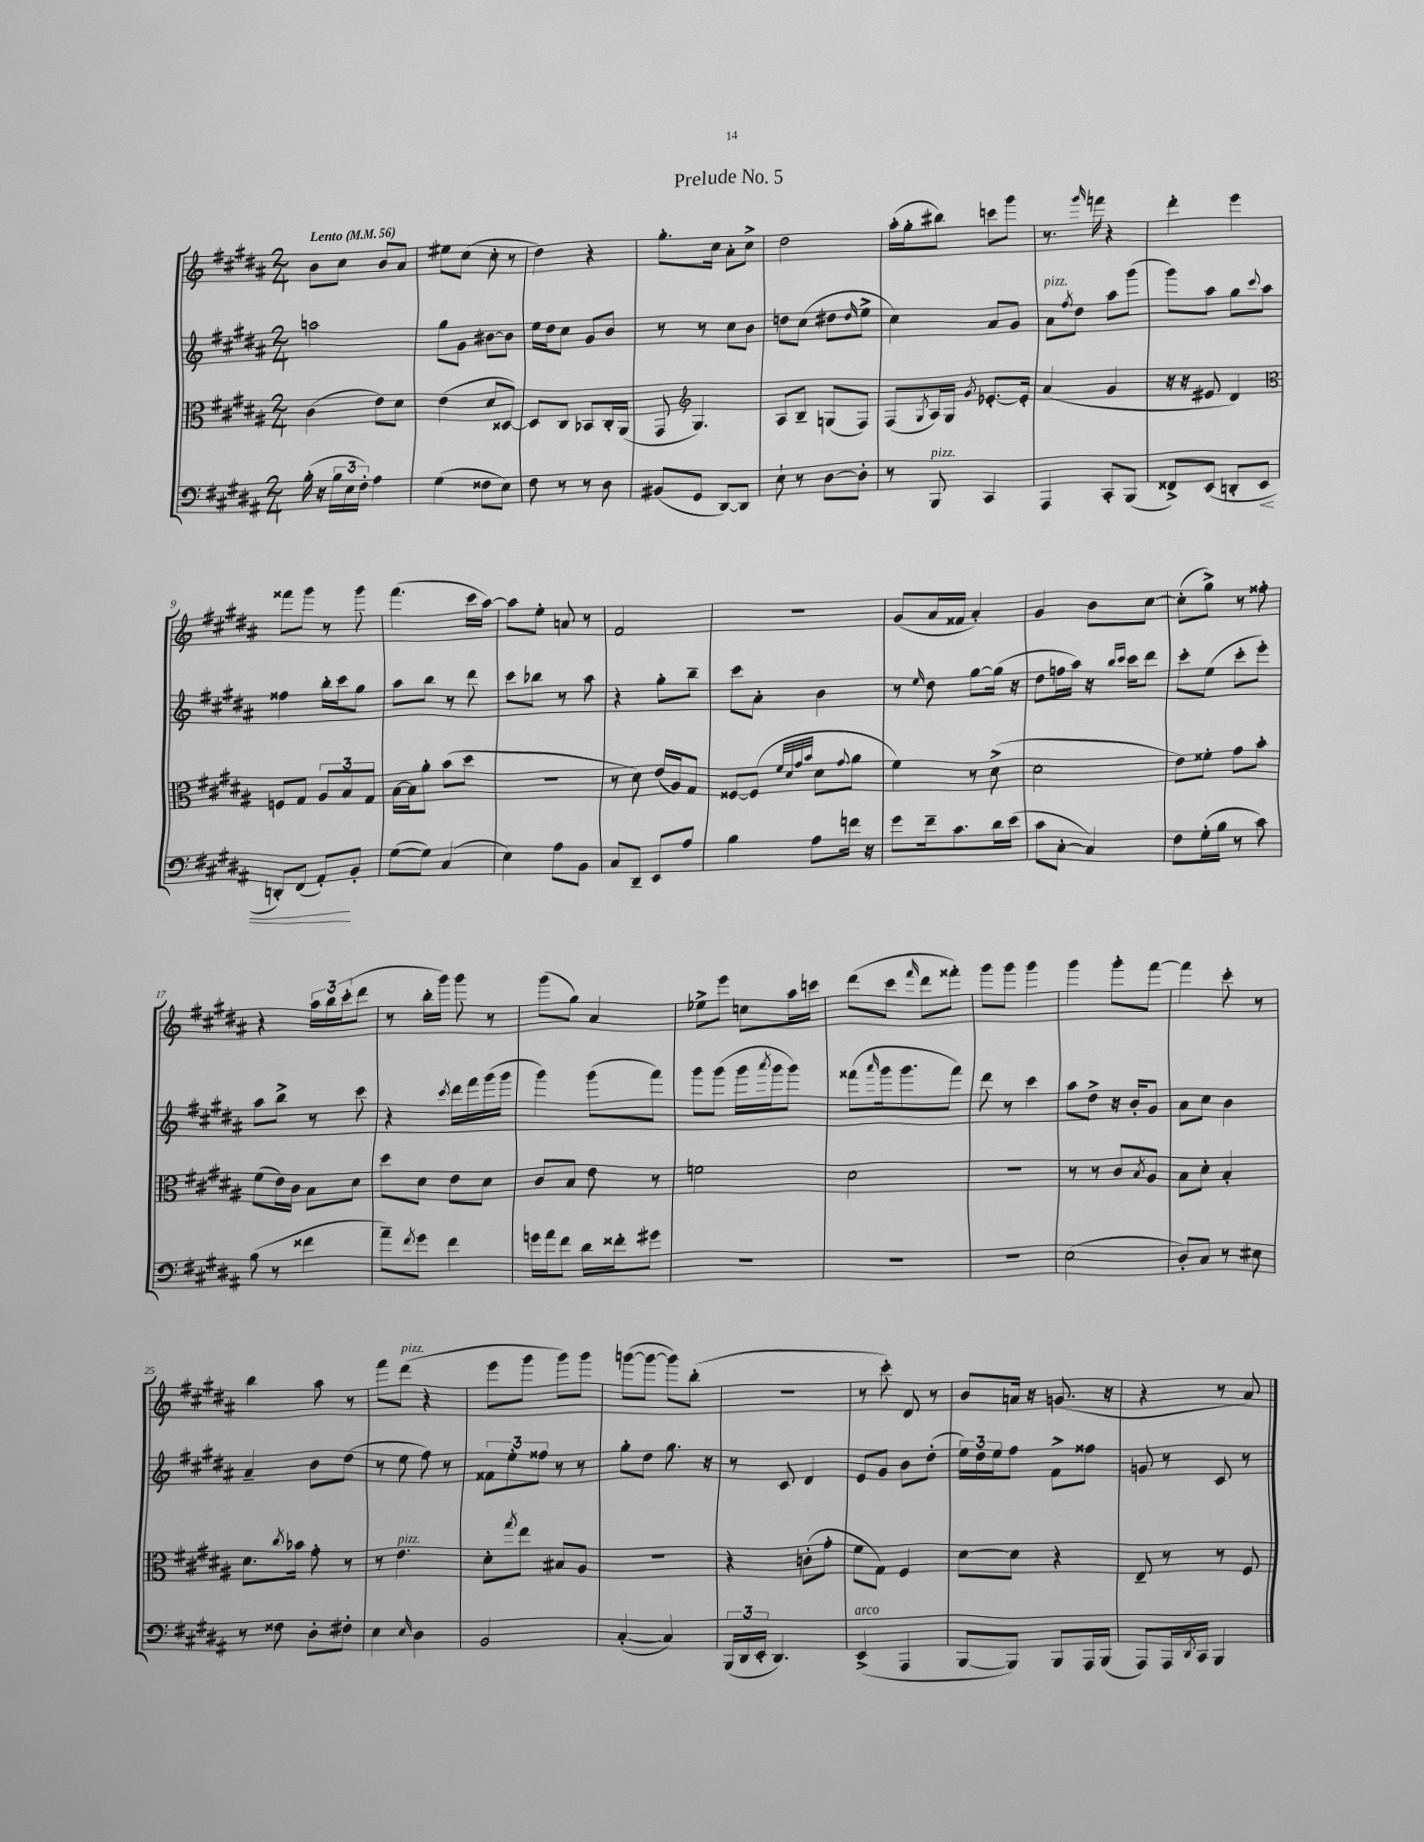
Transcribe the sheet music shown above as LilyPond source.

\header { title = "Prelude No. 5" }
<<
\new StaffGroup <<
\new Staff = "s0" {
    \clef treble \key b \major \numericTimeSignature \time 2/4 \tempo "Lento" 4 = 56
    b'8 cis''8 b'8 ais'8 |
    eis''8 cis''8( cis''8-. r8 |
    dis''4) r4 |
    gis''8.-. cis''16 ais'8-. cis''8-> |
    dis''2 |
    ais''16-.( gis''16-. bis''8) c'''8 gis'''8 |
    r8. \grace { gis'''16 } f'''16 r4 |
    dis'''4-. e'''4 |
    fisis'''8 gis'''8 r8 gis'''8 |
    fis'''4.( cis'''16 ais''16~) |
    ais''8 e''8-. a'8 r8 |
    fis'2 |
    r2 |
    gis'8( ais'16 fisis'16 ais'4-.) |
    gis'4 b'8 cis''8~ |
    cis''8-.( gis''8->) r8 fisis''8-. |
    r4 \tuplet 3/2 { ais''16 b''16 cis'''16-.( } dis'''8 |
    r8 b''16-. gis'''16) gis'''8 r8 |
    gis'''8( gis''8) ais'4 |
    ees''8-> e'''8 c''8 ais''16 c'''16 |
    dis'''8( cis'''8 \grace { fis'''16 } dis'''8 fisis'''8-.) |
    gis'''8 gis'''8 gis'''4 |
    gis'''4 gis'''8-. fis'''8~ |
    fis'''4 cis'''8-. r8 |
    b''4 ais''8 r8 |
    fis'''8 dis'''8^\markup { \italic "pizz." }( r4 |
    e'''8 gis'''8 gis'''8) gis'''8 |
    g'''8~( g'''8~ g'''8) b''8-.( |
    R2 |
    r8 cis'''8-.) dis'8 r8 |
    b'8 a'16 r16 g'8.( r16 |
    r4 r8 ais'8) \bar "|." |
}
\new Staff = "s1" {
    \clef treble \key b \major \numericTimeSignature \time 2/4
    a''2 |
    gis''8 gis'8 bis'8~ bis'8 |
    e''16 dis''16 cis''8 gis'8 b'8 |
    r8 r8 cis''8 b'8 |
    d''8 cis''8( dis''8 \grace { dis''16 } e''8-> |
    cis''4) ais'8 gis'8 |
    ais'8^\markup { \italic "pizz." } \acciaccatura { fis''8 } dis''8 ais''8 gis'''8( |
    gis'''8) ais''8 gis''8 \appoggiatura { cis'''8 } ais''8 |
    fisis''4 b''16-. cis'''16 gis''8 |
    ais''8 b''8 r8 dis'''8 |
    cis'''8 bes''8 r8 ais''8 |
    r4 gis''8-. b''8-- |
    cis'''8 ais'8-. b'4 |
    r8 \grace { e''16 } dis''8 gis''8~ gis''16( r16 |
    dis''8 f''16 ais''16) r16 \grace { b''16 cis'''16 } cis'''16 dis'''8 |
    cis'''8-. e''8( cis'''8-. e'''8-.) |
    ais''8 b''8-> r8 cis'''8 |
    r4 \acciaccatura { cis'''8 } dis'''16 fis'''16 gis'''16( gis'''16 |
    gis'''4) gis'''8( fis'''8) |
    gis'''8 gis'''8( gis'''16 \acciaccatura { ais'''8 } gis'''16 gis'''8) |
    fisis'''8( \grace { ais'''16 } gis'''16 gis'''8. fisis'''8) |
    dis'''8 r8 cis'''4 |
    ais''8 dis''8-> r16 b'16-. gis'8 |
    ais'8 cis''8 b'4 |
    ais'4-- b'8 dis''8( |
    r8 e''8 fis''8) r8 |
    \tuplet 3/2 { fisis'8 e''8-. fisis''8 } r8 r8 |
    gis''8-. dis''8 gis''8. r16 |
    r8 cis'8 dis'4 |
    e'8 gis'8 b'8 dis''8-.( |
    \tuplet 3/2 { e''16) dis''16 e''16 } fis''8 fis'8-> fisis''8 |
    g'8 r8 cis'8 r8 \bar "|." |
}
\new Staff = "s2" {
    \clef alto \key b \major \numericTimeSignature \time 2/4
    cis'4( e'8) dis'8 |
    e'4( dis'8 disis8~) |
    disis8 cis8 bes,8 cis16-. ais,16( |
    gis,8 \clef treble gis4.) |
    ais8 b8-- g8( fis8) |
    fis8( \acciaccatura { gis8 } ais16) gis16 \acciaccatura { gis'8 } ees'8.~-. ees'16-. |
    ais'4( gis'4 |
    r16 r16 eis'8 dis'4) |
    \clef alto f8 gis8 \tuplet 3/2 { ais8 b8 gis8 } |
    b16~ b16 ais'8-. b'8( dis''8 |
    r2 |
    r8 dis'8) e'16( ais16) gis8 |
    fisis8~ fisis8( \grace { fis'32 dis'32 gis'32 b'32 } dis'8 \appoggiatura { gis'8 } ais'8 |
    fis'4) r8 dis'8->( |
    dis'2 |
    e'8) fisis'8-. gis'8 b'8-. |
    fis'8( e'16) cis'16 b8 dis'8 |
    dis''8 dis'8 e'8 dis'8 |
    cis'8 b8 e'8 r8 |
    f'2 |
    dis'2 |
    R2 |
    r8 r8 cis'8 \acciaccatura { b8 } ais8 |
    b8 dis'8-. b4-. |
    dis'8. \acciaccatura { cis''8 } bes'16 gis'8-. r8 |
    r8 e'4.^\markup { \italic "pizz." } |
    dis'8-. \acciaccatura { gis''8 } e''8 bis8 ais8 |
    R2 |
    r4 c'8-.( gis'8-. |
    fis'8 gis8) fis4 |
    dis'8~ dis'8 r4 |
    e8-- r8 r8 fis8 \bar "|." |
}
\new Staff = "s3" {
    \clef bass \key b \major \numericTimeSignature \time 2/4
    b16-.( r16 \tuplet 3/2 { b16 e16 fis16-.) } ais4 |
    gis4( fisis8 e8) |
    fis8 r8 r8 dis8 |
    bis,8( gis,8 dis,8~) dis,8 |
    e8-! r8 dis8~ dis8-. |
    r8 b,,8^\markup { \italic "pizz." } cis,4 |
    ais,,4 cis,8-. b,,8( |
    fisis,8->) e,8( d,8-. e,8\< |
    d,8-.) fis,8( ais,8-.\!) b,8-. |
    gis8~( gis8) cis4( |
    e4) ais8 b,8 |
    cis8 dis,8-- e,8 ais8 |
    b4 ais8 f'16 r16 |
    gis'8 fis'16-- cis'8. dis'16 e'16( |
    cis'8 cis8~-. cis4) |
    fis8 gis16-.( b16 r8 cis'8) |
    b8( r8 fisis'4 |
    ais'8--) \acciaccatura { fis'8 } gis'8 fis'4 |
    g'16 ais'16 fis'8 dis'16 fisis'16-. gis'8 |
    R2 |
    R2 |
    R2 |
    e2( |
    dis8-.) cis8 r8 eis8 |
    r8 fisis8 dis8-. fis8-. |
    e4 \grace { e16 } dis4 |
    b,2 |
    cis4~-.( cis4) |
    \tuplet 3/2 { b,,16( dis,16 e,16-. } dis,4.) |
    e,4->^\markup { \italic "arco" }( ais,,4 |
    b,,8~ b,,8) b,,8 ais,,16 b,,16( |
    ais,,8) ais,,16 \acciaccatura { dis,8 } cis,16 b,,4 \bar "|." |
}
>>
>>
